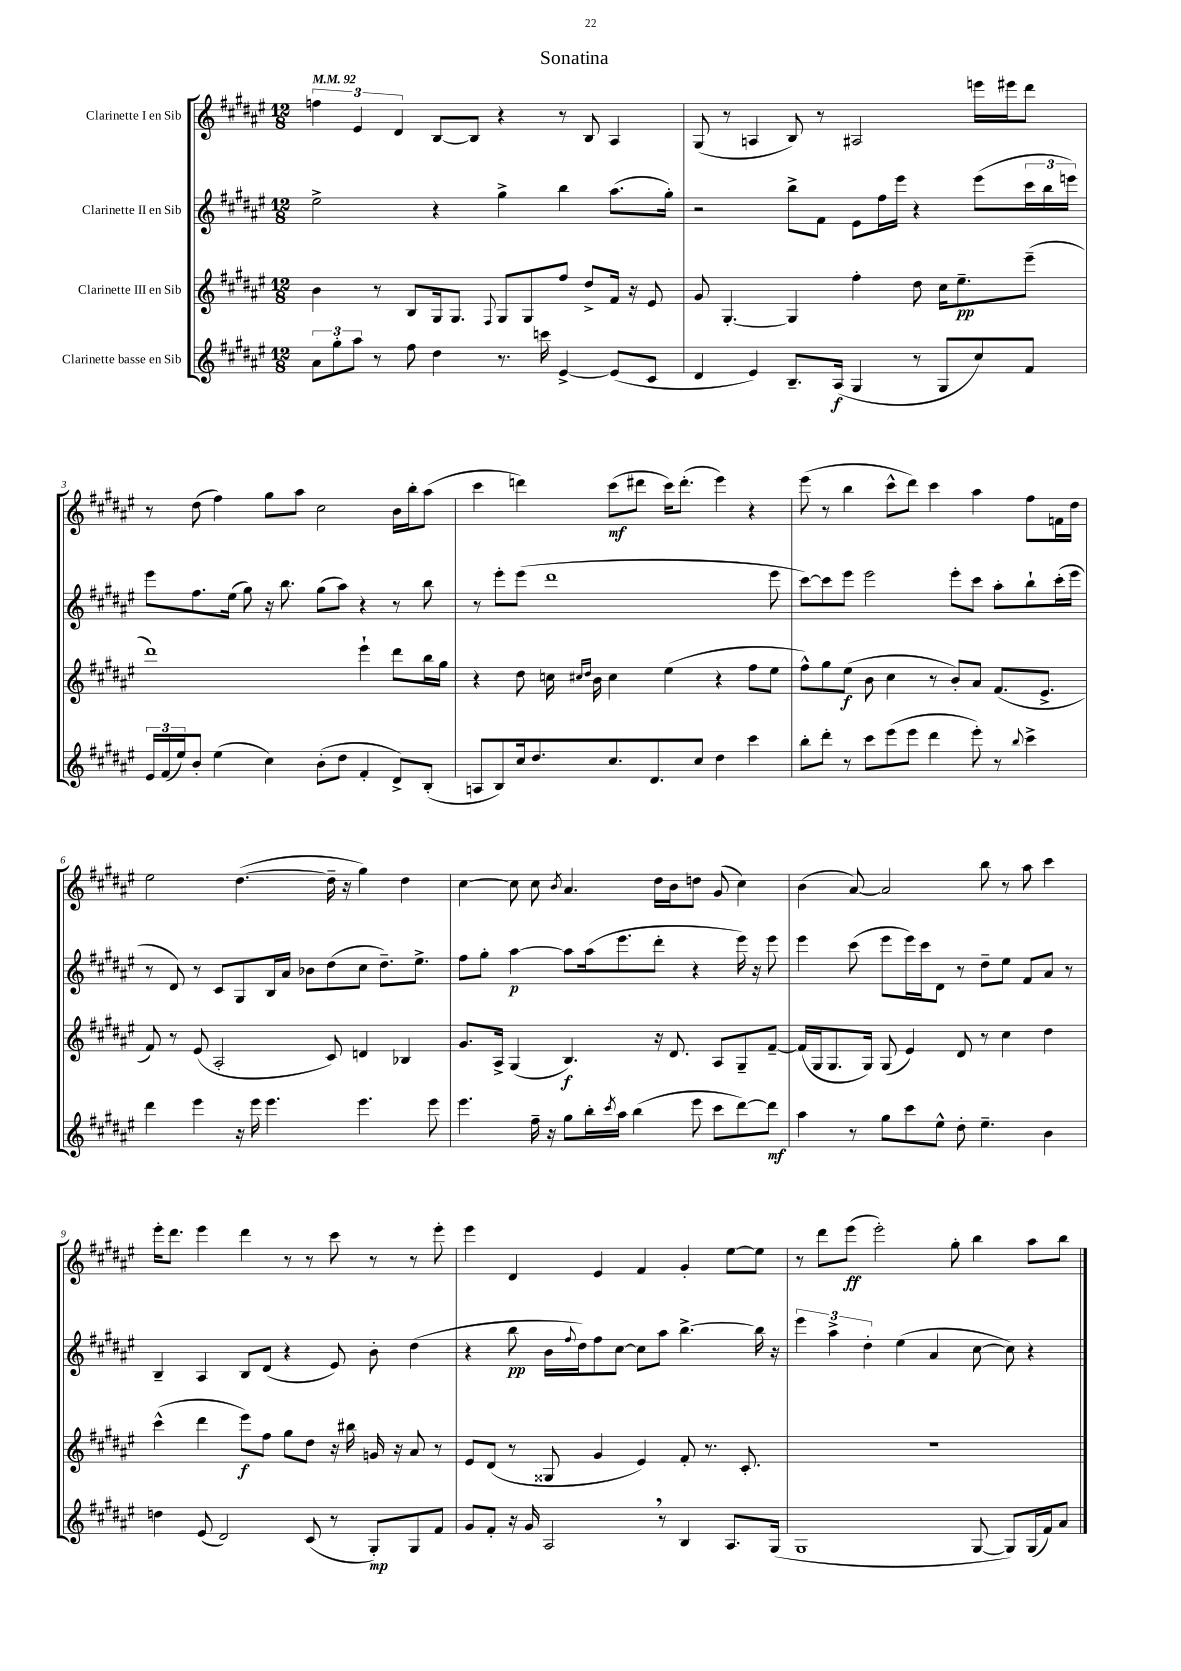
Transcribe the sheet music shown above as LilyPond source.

\header { title = "Sonatina" }
<<
\new StaffGroup <<
\new Staff = "s0" \with { instrumentName = "Clarinette I en Sib" } {
    \clef treble \key fis \major \numericTimeSignature \time 12/8 \tempo 4 = 92
    \tuplet 3/2 { f''4 eis'4 dis'4 } b8~ b8 r4 r8 b8 ais4 |
    gis8( r8 a4 b8) r8 ais2 e'''16 eis'''16 dis'''8 |
    r8 dis''8( fis''4) gis''8 ais''8 cis''2 b'16 b''16-. ais''8( |
    cis'''4 d'''4) cis'''8\mf( dis'''8 cis'''16) dis'''8.-.( eis'''4) r4 |
    eis'''8( r8 b''4 cis'''8-^ dis'''8) cis'''4 ais''4 fis''8 f'16 dis''16 |
    eis''2 dis''4.~( dis''16-- r16 gis''4) dis''4 |
    cis''4~ cis''8 cis''8 \acciaccatura { b'8 } ais'4. dis''16 b'16 d''8 gis'8( cis''4) |
    b'4( ais'8~) ais'2 b''8 r8 ais''8 cis'''4 |
    eis'''16-. dis'''8. eis'''4 dis'''4 r8 r8 cis'''8 r8 r8 eis'''8-. |
    eis'''4 dis'4 eis'4 fis'4 gis'4-. eis''8~ eis''8 |
    r8 dis'''8 eis'''8\ff( eis'''2-.) gis''8-. b''4 ais''8 b''8 \bar "|." |
}
\new Staff = "s1" \with { instrumentName = "Clarinette II en Sib" } {
    \clef treble \key fis \major \numericTimeSignature \time 12/8
    eis''2-> r4 gis''4-> b''4 ais''8.( gis''16-.) |
    r2 b''8-> fis'8 eis'8 fis''16 eis'''16 r4 eis'''8( \tuplet 3/2 { cis'''16 b''16 e'''16) } |
    eis'''8 fis''8. eis''16( gis''8) r16 b''8. gis''8( ais''8) r4 r8 b''8 |
    r8 eis'''8-. eis'''8( dis'''1 eis'''8 |
    cis'''8~) cis'''8 eis'''8 eis'''2 eis'''8-. cis'''8 ais''8-. b''8-! cis'''16-.( eis'''16 |
    r8 dis'8) r8 cis'8 gis8 b16 ais'16 bes'8 dis''8( cis''8 dis''8.--) eis''8.-> |
    fis''8 gis''8-. ais''4~\p ais''8 ais''16( eis'''8. dis'''8-. r4 eis'''16) r16 eis'''8 |
    eis'''4 cis'''8( eis'''8 eis'''16) cis'''16 dis'8 r8 dis''8-- eis''8 fis'8 ais'8 r8 |
    b4-- ais4 b8 dis'8( r4 eis'8) b'8-. dis''4( |
    r4 b''8\pp b'16 \appoggiatura { fis''8 } dis''16) fis''8 cis''8~ cis''8 ais''8 b''4.~-> b''16 r16 |
    \tuplet 3/2 { eis'''4 ais''4-> dis''4-. } eis''4( ais'4 cis''8~ cis''8) r4 \bar "|." |
}
\new Staff = "s2" \with { instrumentName = "Clarinette III en Sib" } {
    \clef treble \key fis \major \numericTimeSignature \time 12/8
    b'4 r8 b8 gis16 gis8. \appoggiatura { fis8 } gis8 gis8 fis''8 dis''8-> fis'16 r16 eis'8 |
    gis'8 gis4.~-. gis4 fis''4-. dis''8 cis''16 eis''8.--\pp eis'''8--( |
    dis'''1) eis'''4-! dis'''8 b''16 gis''16 |
    r4 dis''8 c''16 \grace { cis''16 dis''16 } b'16 cis''4 eis''4( r4 fis''8 eis''8 |
    fis''8-^) gis''8 eis''8\f( b'8 cis''4 r8 b'8-.) ais'8 fis'8.( eis'8.-> |
    fis'8) r8 eis'8( ais2-. cis'8) d'4 bes4 |
    gis'8. ais16-> gis4( b4.\f) r16 dis'8. ais8 gis8-- fis'8~-- |
    fis'16( gis16 gis8. gis16) gis8( eis'4) dis'8 r8 cis''4 dis''4 |
    cis'''4-^( dis'''4 eis'''8\f) fis''8 gis''8 dis''8 r16 bis''16 g'16 r16 ais'8 r8 |
    eis'8 dis'8( r8 gisis8 gis'4 eis'4) fis'8-. r8. cis'8.-. |
    R1. \bar "|." |
}
\new Staff = "s3" \with { instrumentName = "Clarinette basse en Sib" } {
    \clef treble \key fis \major \numericTimeSignature \time 12/8
    \tuplet 3/2 { ais'8 gis''8-. ais''8 } r8 fis''8 dis''4 r8. c'''16 eis'4~-> eis'8( cis'8 |
    dis'4 eis'4) b8.-- ais16\f( gis4 r8 gis8 cis''8) fis'8 |
    \tuplet 3/2 { eis'16 fis'16( eis''16) } b'8-. eis''4( cis''4) b'8-.( dis''8 fis'4-. dis'8->) b8-.( |
    a8 b8) cis''16 dis''8. cis''8. dis'8. cis''8 dis''4 cis'''4 |
    b''8-. dis'''8-. r8 cis'''8 eis'''8( eis'''8 dis'''4 eis'''8-.) r8 \appoggiatura { b''8 } cis'''4-> |
    dis'''4 eis'''4 r16 eis'''16 eis'''4. eis'''4. eis'''8 |
    eis'''4. fis''16-- r16 gis''8 b''16-. \acciaccatura { cis'''8 } ais''16 b''4( eis'''8 cis'''8 dis'''8~) dis'''8\mf |
    ais''4 r8 gis''8 cis'''8 eis''8-^ dis''8-. eis''4.-- b'4 |
    d''4 eis'8( dis'2) cis'8( r8 gis8-.\mp) gis8 fis'8 |
    gis'8 fis'8-. r16 gis'16 ais2 \breathe r8 b4 ais8. gis16( |
    gis1 gis8~ gis8) gis16( fis'16) ais'8 \bar "|." |
}
>>
>>
